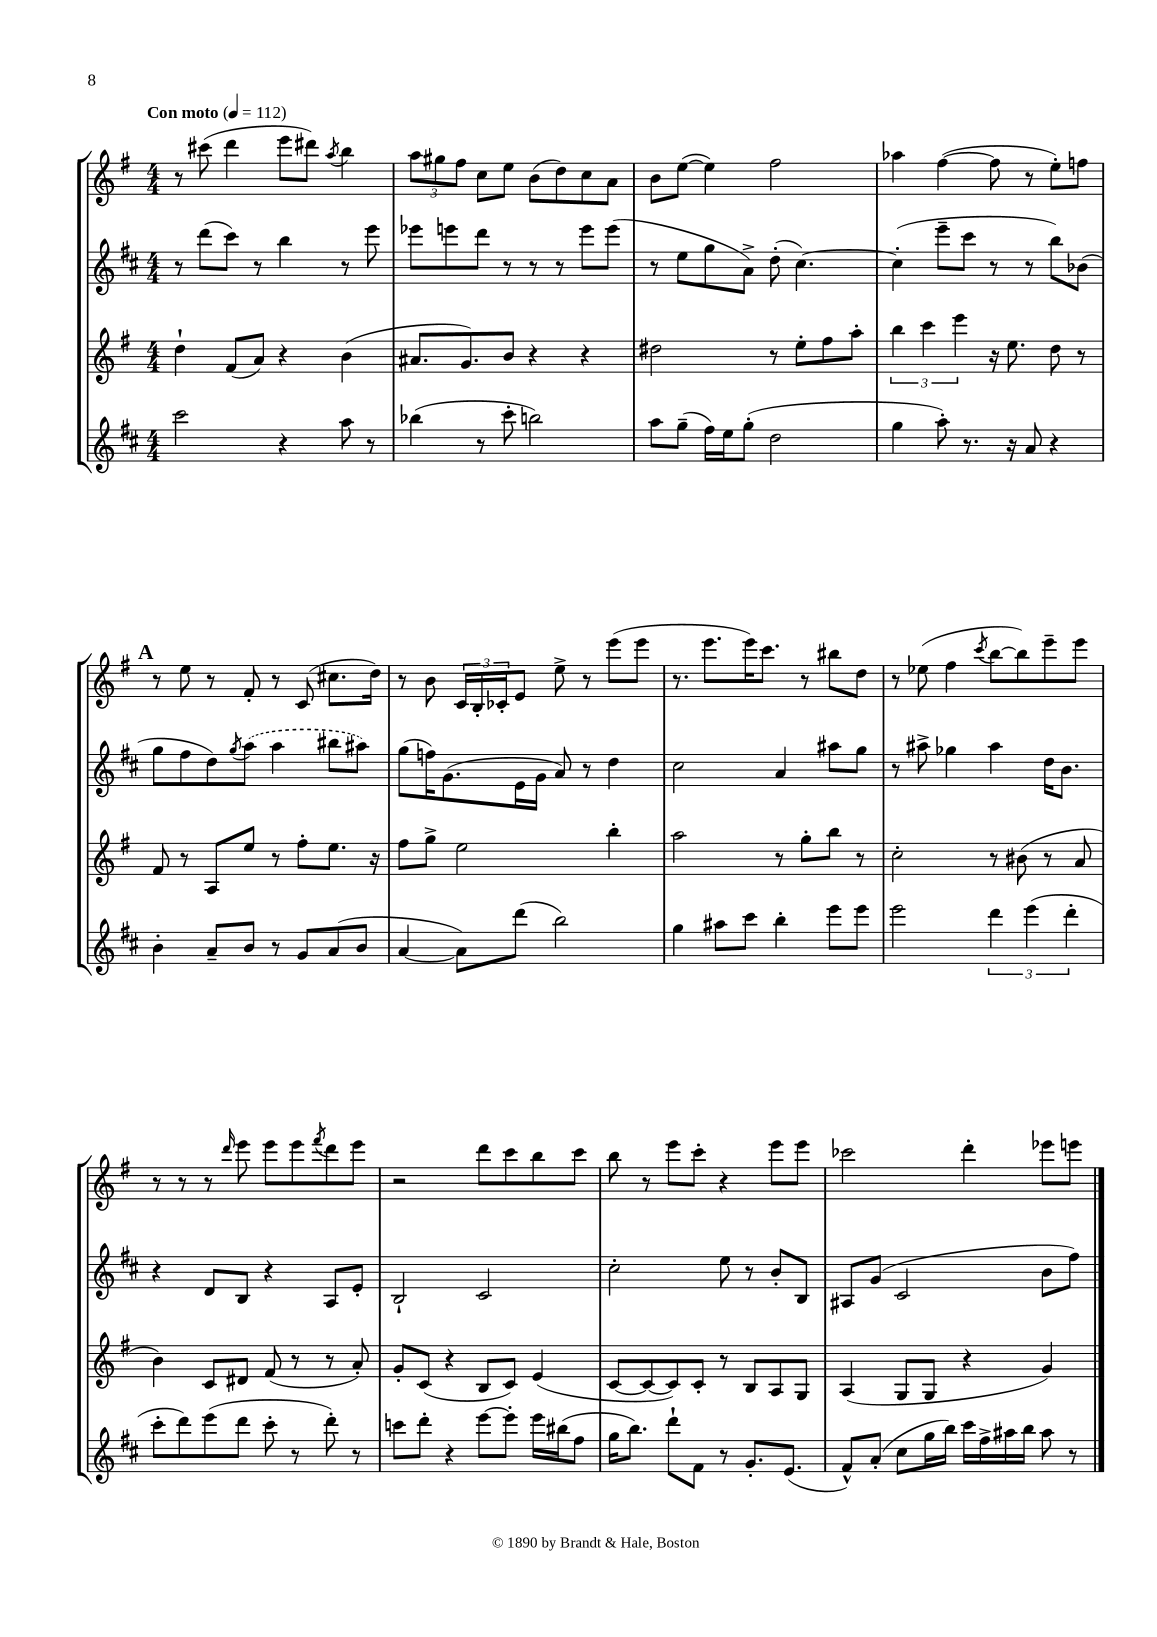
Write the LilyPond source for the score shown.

<<
\new StaffGroup <<
\new Staff = "s0" {
    \clef treble \key g \major \numericTimeSignature \time 4/4 \tempo "Con moto" 4 = 112
    r8 cis'''8( d'''4 e'''8 dis'''8) \acciaccatura { a''8 } b''4 |
    \tuplet 3/2 { a''8 gis''8 fis''8 } c''8 e''8 b'8( d''8) c''8 a'8 |
    b'8 e''8~( e''4) fis''2 |
    aes''4 fis''4~( fis''8 r8 e''8-.) f''8 |
    \mark \markup { \bold "A" } r8 e''8 r8 fis'8-. r8 c'8( cis''8. d''16) |
    r8 b'8 \tuplet 3/2 { c'16 b16-. ces'16-. } e'8 e''8-> r8 e'''8( e'''8 |
    r8. e'''8. e'''16) c'''8. r8 bis''8 d''8 |
    r8 ees''8( fis''4 \acciaccatura { c'''8 } b''8~ b''8) e'''8-- e'''8 |
    r8 r8 r8 \grace { d'''16 } e'''8 e'''8 e'''8 \acciaccatura { fis'''8 } d'''8 e'''8 |
    r2 d'''8 c'''8 b''8 c'''8 |
    b''8 r8 e'''8 c'''8-. r4 e'''8 e'''8 |
    ces'''2 d'''4-. ees'''8 e'''8 \bar "|." |
}
\new Staff = "s1" {
    \clef treble \key d \major \numericTimeSignature \time 4/4
    r8 d'''8( cis'''8) r8 b''4 r8 e'''8 |
    ees'''8 e'''8 d'''8 r8 r8 r8 e'''8 e'''8( |
    r8 e''8 g''8 a'8->) d''8-.( cis''4.~) |
    cis''4-.( e'''8-- cis'''8 r8 r8 b''8) bes'8( |
    \mark \markup { \bold "A" } g''8 fis''8 d''8) \acciaccatura { g''8 } \once \slurDashed a''8( a''4 bis''8 ais''8) |
    g''8( f''16) g'8.( e'16 g'16 a'8) r8 d''4 |
    cis''2 a'4 ais''8 g''8 |
    r8 ais''8-> ges''4 ais''4 d''16 b'8. |
    r4 d'8 b8 r4 a8 e'8-. |
    b2-! cis'2 |
    cis''2-. e''8 r8 b'8-. b8 |
    ais8 g'8( cis'2 b'8 fis''8) \bar "|." |
}
\new Staff = "s2" {
    \clef treble \key g \major \numericTimeSignature \time 4/4
    d''4-! fis'8( a'8) r4 b'4( |
    ais'8. g'8.) b'8 r4 r4 |
    dis''2 r8 e''8-. fis''8 a''8-. |
    \tuplet 3/2 { b''4 c'''4 e'''4 } r16 e''8. d''8 r8 |
    \mark \markup { \bold "A" } fis'8 r8 a8 e''8 r8 fis''8-. e''8. r16 |
    fis''8 g''8-> e''2 b''4-. |
    a''2 r8 g''8-. b''8 r8 |
    c''2-. r8 bis'8( r8 a'8 |
    b'4) c'8 dis'8 fis'8( r8 r8 a'8-.) |
    g'8-. c'8( r4 b8 c'8) e'4( |
    c'8~ c'8~ c'8) c'8-. r8 b8 a8 g8 |
    a4( g8 g8 r4 g'4) \bar "|." |
}
\new Staff = "s3" {
    \clef treble \key d \major \numericTimeSignature \time 4/4
    cis'''2 r4 a''8 r8 |
    bes''4( r8 cis'''8-. b''2) |
    a''8 g''8--( fis''16) e''16 g''8-.( d''2 |
    g''4 a''8-.) r8. r16 a'8 r4 |
    \mark \markup { \bold "A" } b'4-. a'8-- b'8 r8 g'8 a'8( b'8 |
    a'4~ a'8) d'''8( b''2) |
    g''4 ais''8 cis'''8 b''4-. e'''8 e'''8 |
    e'''2 \tuplet 3/2 { d'''4 e'''4( d'''4-. } |
    cis'''8-. d'''8) e'''8( d'''8 cis'''8-. r8 d'''8-.) r8 |
    c'''8 d'''8-. r4 e'''8~ e'''8-. e'''16 bis''16( fis''8 |
    g''16 b''8.) d'''8-! fis'8 r8 g'8.-. e'8.( |
    fis'8-^) a'8-.( cis''8 g''16 b''16) cis'''16 fis''16-> ais''16 b''16 ais''8 r8 \bar "|." |
}
>>
>>
\layout { \context { \Score \remove "Bar_number_engraver" } }
